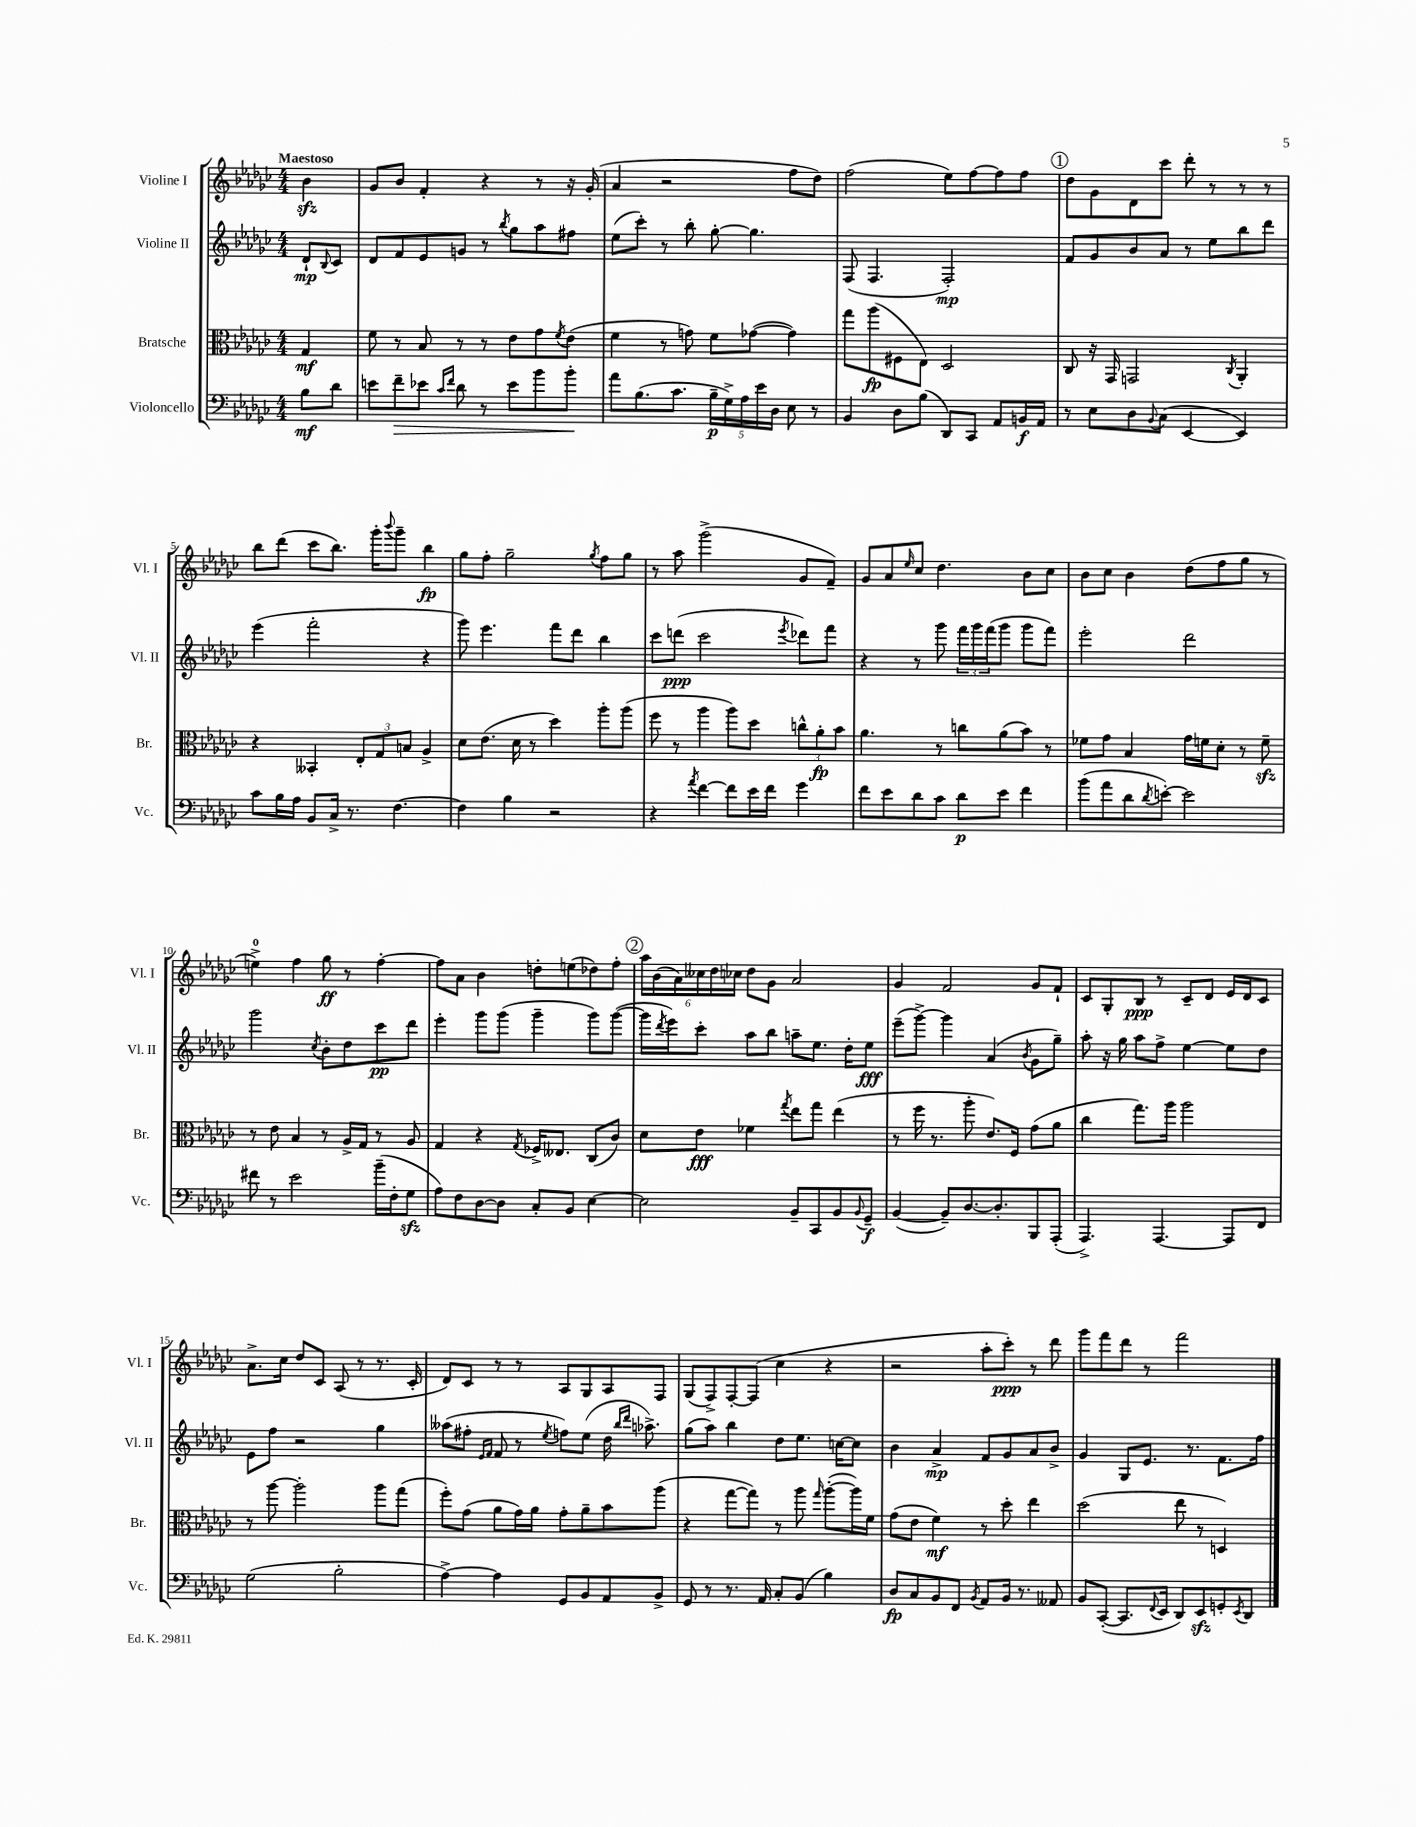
<<
\new StaffGroup <<
\new Staff = "s0" \with { instrumentName = "Violine I" shortInstrumentName = "Vl. I" } {
    \clef treble \key ges \major \numericTimeSignature \time 4/4 \partial 4 \tempo "Maestoso"
    bes'4\sfz |
    ges'8 bes'8 f'4-. r4 r8 r16 ges'16-.( |
    aes'4 r2 f''8 des''8) |
    f''2( ees''8) f''8~ f''8 f''8 |
    \mark \markup { \circle "1" } des''8 ges'8 des'8 ces'''8 des'''8-. r8 r8 r8 |
    bes''8 des'''8( ces'''8 bes''8.) ges'''16-. \appoggiatura { bes'''8 } ges'''8-- bes''4\fp |
    ges''8 f''8-. ges''2-- \acciaccatura { ges''8 } f''8 ges''8 |
    r8 aes''8 ges'''2->( ges'8 f'8--) |
    ges'8 aes'8 \grace { ees''16 } ces''8 des''4. bes'8 ces''8 |
    bes'8 ces''8 bes'4 des''8( f''8 ges''8 r8 |
    e''4-0->) f''4 ges''8\ff r8 f''4~-. |
    f''8 aes'8 bes'4 d''8-. e''8( des''8) f''8-. |
    \mark \markup { \circle "2" } \tuplet 6/4 { aes''16 bes'16( aes'16) ceses''16 des''16 ces''16 } des''8 ges'8 aes'2 |
    ges'4 f'2 ges'8 f'8-! |
    ces'8 ges8-. bes8\ppp r8 ces'8-- des'8 ees'16 des'16 ces'8 |
    aes'8.-> ces''16 des''8 ces'8 aes8( r8 r8. ces'16-. |
    des'8) ces'8 r8 r8 aes8 ges8 aes8 f8 |
    ges8( f8->) f8~-. f8( ces''4 r4 |
    r2 aes''8-. ces'''8-.\ppp) r8 des'''8 |
    ges'''8 f'''8 des'''8 r8 f'''2 \bar "|." |
}
\new Staff = "s1" \with { instrumentName = "Violine II" shortInstrumentName = "Vl. II" } {
    \clef treble \key ges \major \numericTimeSignature \time 4/4 \partial 4
    des'8-!\mp \appoggiatura { bes8 } ces'8 |
    des'8 f'8 ees'8 g'8 r8 \acciaccatura { bes''8 } ges''8 aes''8 fis''8 |
    ees''8( ces'''8-.) r8 bes''8-. ges''8~-. ges''4. |
    f8( f4. f2-.\mp) |
    \mark \markup { \circle "1" } f'8 ges'8 bes'8 aes'8 r8 ees''8 bes''8 des'''8 |
    ees'''4( f'''2-. r4 |
    ges'''8) ees'''4. f'''8 des'''8 bes''4 |
    ces'''8 d'''8\ppp( ces'''2 \acciaccatura { ees'''8 } des'''8) f'''8 |
    r4 r8 ges'''8 \tuplet 3/2 { f'''16 ges'''16 f'''16( } ges'''8 ges'''8 f'''8) |
    ees'''2-. des'''2 |
    ges'''2 \acciaccatura { ces''8 } bes'8-. des''8 ces'''8\pp des'''8 |
    ees'''4-. ges'''8 ges'''8( ges'''4-- ges'''8) ges'''8~( |
    \mark \markup { \circle "2" } ges'''16 \acciaccatura { des'''8 } ees'''16) ces'''8-. aes''8 bes''8 a''8-- ees''8. des''16-. ees''8\fff |
    ees'''8--( ges'''8~->) ges'''4 aes'4( \acciaccatura { bes'8 } ges'8 ges''8--) |
    aes''8-. r16 ges''16 aes''8 f''8-> ees''4~ ees''8 des''8 |
    ees'8 f''8 r2 ges''4 |
    aeses''8( fis''8-. \grace { ees'16 f'16 } f'8 r8 \acciaccatura { ees''8 } f''8) ees''8( des''16 \grace { bes''16 des'''16 } aes''8.->) |
    ges''8( aes''8) bes''4 des''8 ees''8. c''16~ c''8 |
    bes'4 aes'4->\mp f'8 ges'8 aes'8 bes'8-> |
    ges'4 ges8 ees'8. r8. f'8. f''16 \bar "|." |
}
\new Staff = "s2" \with { instrumentName = "Bratsche" shortInstrumentName = "Br." } {
    \clef alto \key ges \major \numericTimeSignature \time 4/4 \partial 4
    ges4\mf |
    f'8 r8 bes8 r8 r8 ees'8 ges'8 \acciaccatura { f'8 } ees'8( |
    f'4 r8 g'8) f'8 ges'8~( ges'4) |
    ges''8 aes''8\fp( fis8 ees8) des2 |
    \mark \markup { \circle "1" } ces8 r16 ges,16 g,2 \acciaccatura { ces8 } aes,4-. |
    r4 beses,4-. \tuplet 3/2 { ees8-. ges8 b8 } aes4-> |
    des'8 ees'8.( des'16 r8 des''4) aes''8-. aes''8( |
    f''8 r8 aes''4 aes''8) des''8 \tuplet 3/2 { c''8-^ aes'8-.\fp bes'8 } |
    aes'4. r8 c''8 aes'8( bes'8) r8 |
    fes'8 ges'8 bes4 ges'16 f'16 des'8-. r8 f'8--\sfz |
    r8 ees'8 bes4 r8 aes16-> ges16 r8 aes8 |
    ges4 r4 \acciaccatura { ges8 } fes16-> eeses8. ces8( ces'8) |
    \mark \markup { \circle "2" } des'8 ees'8\fff fes'4 \acciaccatura { ges''8 } ees''8 ges''8 ees''4( |
    r8 f''16 r8. aes''8-. ees'8.) f16 ges'8( aes'8 |
    ces''4 ges''8.) aes''16 aes''2 |
    r8 aes''8~ aes''2-. aes''8 ges''8( |
    f''8-.) ges'8( aes'8 ges'16) aes'16 ges'8-. aes'8-- bes'8 aes''8( |
    r4 ges''8~ ges''8) r8 aes''8 \grace { ges''16 } aes''8~-.( aes''16) f'16 |
    ges'8( ees'8 f'4\mf) r8 des''8-. ees''4 |
    des''2( ees''8 r8 d4) \bar "|." |
}
\new Staff = "s3" \with { instrumentName = "Violoncello" shortInstrumentName = "Vc." } {
    \clef bass \key ges \major \numericTimeSignature \time 4/4 \partial 4
    bes8\mf des'8 |
    e'8 f'8--\> ees'8 \grace { ces'16 f'16 } des'8 r8 ees'8 bes'8 bes'8-.\! |
    aes'8 bes8.( ces'8. \tuplet 5/4 { bes16--\p ges16->) aes16 ees'16 des16 } ees8 r8 |
    bes,4 des8 bes8( des,8) ces,8 aes,8 b,16\f aes,16 |
    \mark \markup { \circle "1" } r8 ees8 des8 \appoggiatura { bes,8 } ces8( ees,4~ ees,4) |
    ces'8 bes16 aes16 bes,8 ces16-> r8. f4.~ |
    f4 bes4 r2 |
    r4 \acciaccatura { aes'8 } f'4~ f'8 ees'16 f'16 ges'4 |
    f'8 ees'8 des'8 ces'8 des'8\p ees'8 f'4 |
    bes'8( aes'8 des'8 \acciaccatura { des'8 } e'8~-.) e'2 |
    fis'8 r8 ees'2 bes'16--( f16-. ges8\sfz |
    aes8) f8 des8~ des8 ces8-. bes,8 ees4~ |
    \mark \markup { \circle "2" } ees2 bes,8-- ces,8 bes,8 \appoggiatura { bes,8 } ges,8--\f |
    bes,4~( bes,8--) des8.~ des8.-. bes,,8 aes,,8-.( |
    aes,,4.->) aes,,4.~ aes,,8 f,8 |
    ges2( bes2-. |
    aes4~->) aes4 ges,8 bes,8 aes,8 bes,8-> |
    ges,8 r8 r8. aes,16 ces8-. bes,8( bes4) |
    des8\fp ces8 bes,8 f,8 \acciaccatura { bes,8 } aes,8 bes,16 r8. aeses,8 |
    bes,8 ces,8~-.( ces,8. \appoggiatura { f,8 } ees,16 des,8) ees,8\sfz g,8-. \acciaccatura { ees,8 } des,8 \bar "|." |
}
>>
>>
